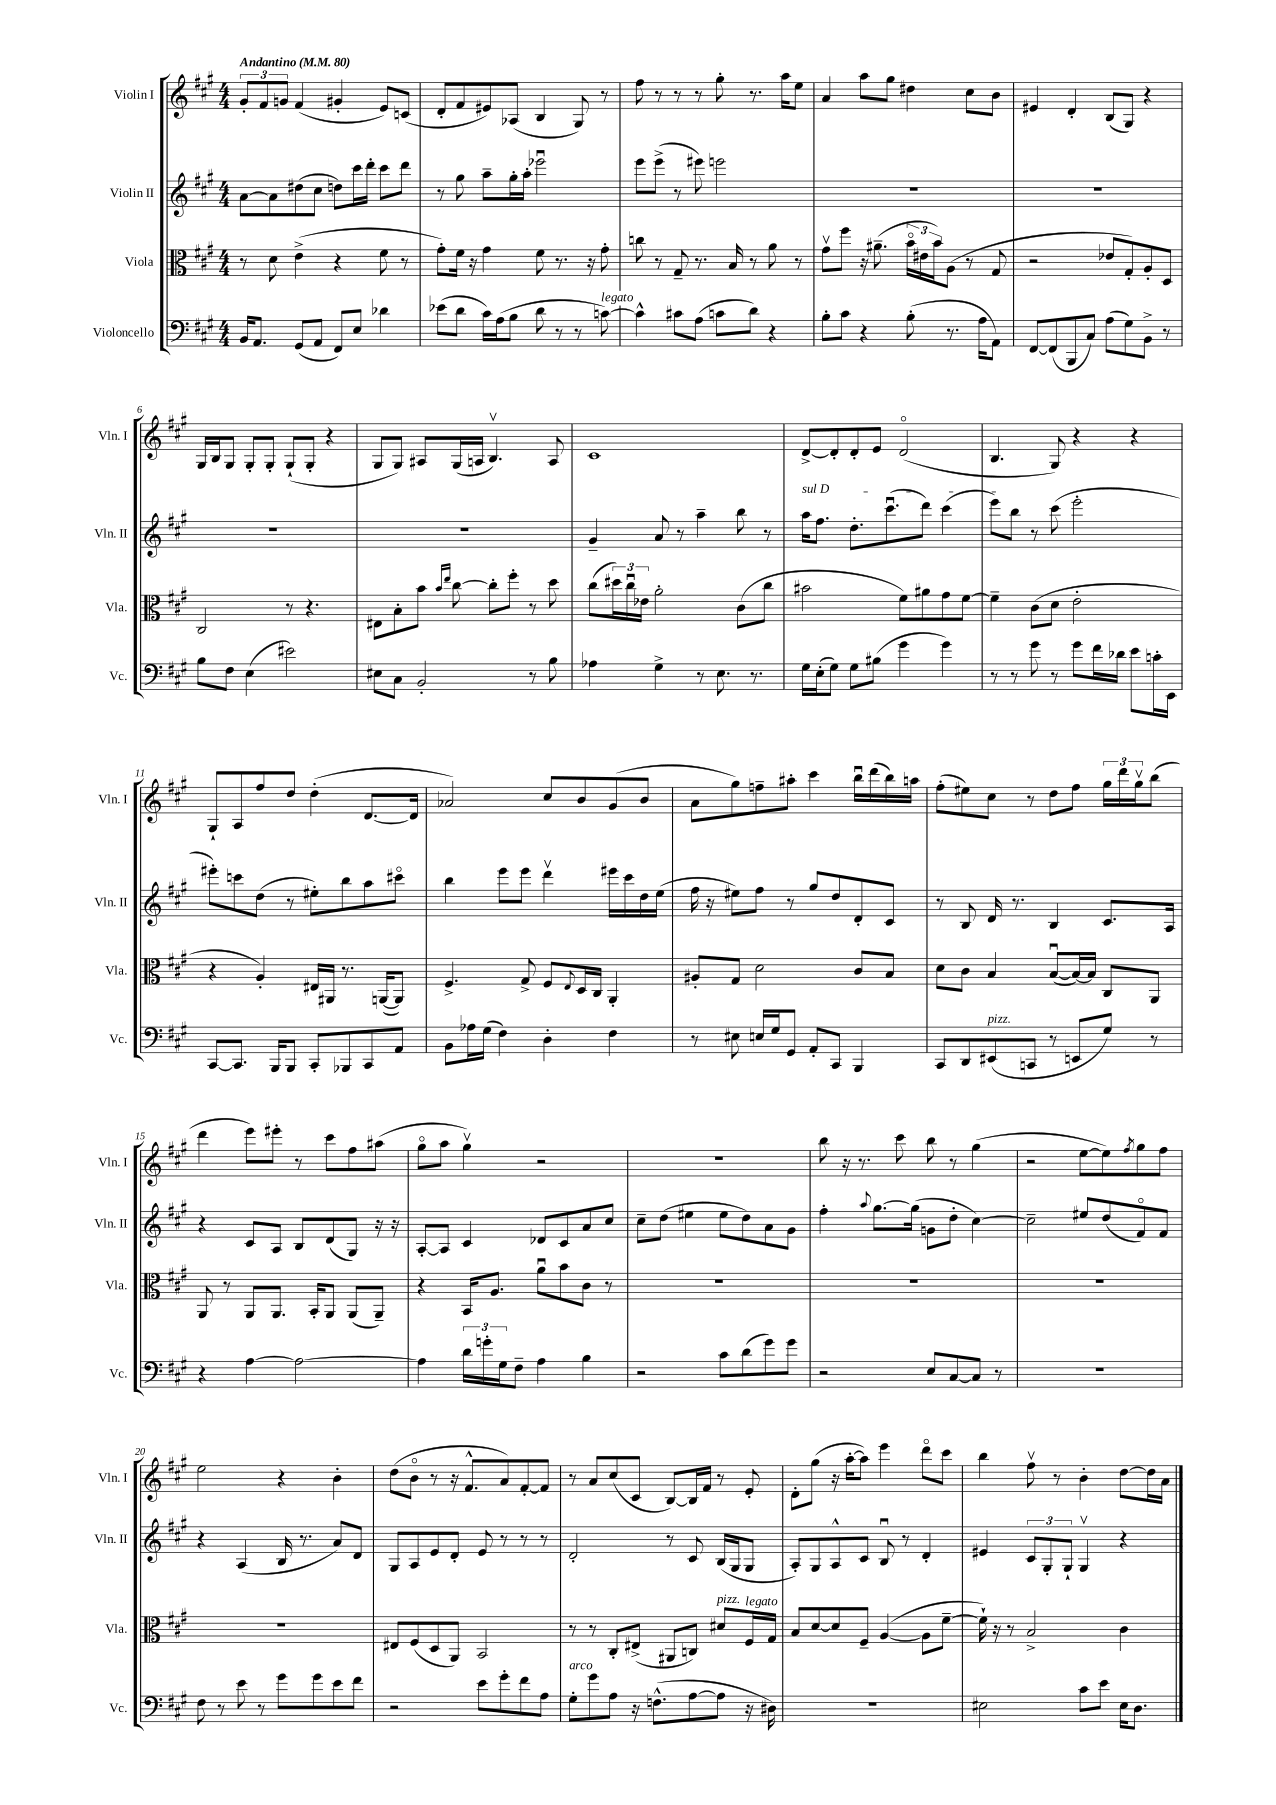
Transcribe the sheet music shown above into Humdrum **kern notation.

**kern	**kern	**kern	**kern
*staff4	*staff3	*staff2	*staff1
*clefF4	*clefC3	*clefG2	*clefG2
*k[f#c#g#]	*k[f#c#g#]	*k[f#c#g#]	*k[f#c#g#]
*M4/4	*M4/4	*M4/4	*M4/4
*MM80	*MM80	*MM80	*MM80
16BB/LK	8r	[8a\L	12g#'/L
8.AA/J	.	.	.
.	.	.	12f#/
.	8d\	8a\]	.
.	.	.	12g/J
(8GG#/L	(4e^\	(8dd#\	(4f#/
8AA/J	.	8cc#\J	.
8FF#/L)	4r	8dd\L)	4g#'/
8E/J	.	16ccc#\L	.
.	.	16ddd'\JJ	.
4d-\	8f#\	8ccc#\L	8e/L)
.	8r	8ddd\J	(8c/J
=	=	=	=
(8e-\L	8g#'\L)	8r	8d'/L
8d\J	16f#\Jk	8gg#\	8f#/
.	16r	.	.
16c#\LL)	4g#\	8aa~\L	8e#/)
(16A\J	.	.	.
8B\J	.	16gg#'\L	(8A-/J
.	.	16aa'\JJ	.
8d\	8f#\	2eee-u\	4B/
8r	8.r	.	.
8r	.	.	8G#/)
.	16r	.	.
[8c\)	8g#'\	.	8r
=	=	=	=
4c^^\]	8cc\	8eee\L	8ff#\
.	8r	(8eee^\J	8r
8c#\L	8G#~/	8r	8r
(8A\J	8.r	8eee#\)	8r
8c\L	.	2eee\	8gg#'\
.	16B/	.	.
8d\J)	8r	.	8.r
4r	8a\	.	.
.	.	.	16aa\LK
.	8r	.	8ee\J
=	=	=	=
8B'\L	8g#v\L	1r	4a/
8c#\J	8ff#\J	.	.
4r	16r	.	8aa\L
.	(8.a#~\	.	.
.	.	.	8gg#\J
(8B'\	24bo\LL	.	4dd#\
.	24e#\	.	.
.	24b\J)	.	.
8.r	(8A\J	.	.
.	8r	.	8cc#\L
16A\LK	.	.	.
8AA\J)	8G#/	.	8b\J
=	=	=	=
[8FF#/L	2r	1r	4e#/
(8FF#/]	.	.	.
8BBB/	.	.	4d'/
8C#/J)	.	.	.
(8A\L	8e-/L	.	(8B/L
8G#\)	8G#'/)	.	8G#/J)
8BB^\J	8A'/	.	4r
8r	8D/J	.	.
=	=	=	=
8B\L	2C#/	1r	16G#/LL
.	.	.	16B/J
8F#\J	.	.	8G#/J
(4E\	.	.	8G#'/L
.	.	.	8G#'/J
2e#\)	8r	.	(8G#`/L
.	4.r	.	8G#'/J
.	.	.	4r
=	=	=	=
8E#\L	8E#\L	1r	8G#/L
8C#\J	8B'\	.	8G#/J)
2BB'/	8b\J	.	8A#/L
.	16qqb/LL	.	.
.	16qqee/JJ	.	.
.	[8cc#\	.	(16G#/L
.	.	.	16A/JJ
.	8cc#'\]L	.	4.Bv/)
.	8ff#'\J	.	.
8r	8r	.	.
8B\	8dd\	.	8A/
=	=	=	=
4A-\	(8cc#\L	4g#~/	1c#
.	24dd#\L)	.	.
.	24cc#u\	.	.
.	24e-\JJ	.	.
4G#^\	2a'\	8a/	.
.	.	8r	.
8r	.	4aa~\	.
8.E\	.	.	.
.	(8c#\L	8bb\	.
8.r	.	.	.
.	8cc#\J	8r	.
=	=	=	=
16G#\LL	2b#\	16aa\LK	[8d^/L
(16E'\J	.	8.ff#\J	.
8G#\J)	.	.	8d'/]
8G#\L	.	8.dd'\L	8d'/
(8B#\J	.	.	8e/J
.	.	(8.ccc#u\	.
4g#\	8f#\L)	.	(2do/
.	8a#\	8ddd\J)	.
4g#\)	8g#\	(4ccc#\	.
.	[8f#\J	.	.
=	=	=	=
8r	4f#~\]	8eee\L)	4.B/
8r	.	8bb\J	.
8g#\	(8c#\L	8r	.
8r	8d\J	(8ccc#\	8G#/)
8g#\L	2e'\	2eee'\	4r
16f#\L	.	.	.
16d-\JJ	.	.	.
8e\L	.	.	4r
16c'\L	.	.	.
16EE\JJ	.	.	.
=	=	=	=
[8CC#/L	4r	8eee#'\L)	8G#`/L
8.CC#/]J	.	8ccc\	8A/
.	4A'/)	(8dd\J	8ff#/
16BBB/LK	.	.	.
8BBB/J	.	8r	8dd/J
8CC#'/L	16E#/LL	8ee#'\L)	(4dd'\
.	16AA#/JJ	.	.
8BBB-/	8.r	8bb\	.
8CC#/	.	8aa\	[8.d/L
.	([16AA/LK	.	.
8AA/J	8AA/]J)	8ccc#o\J	.
.	.	.	16d/]Jk
=	=	=	=
8BB\L	4.F#^/	4bb\	2a-/)
16A-\L	.	.	.
(16G#\JJ	.	.	.
4F#\)	.	8eee\L	.
.	8G#^/	8eee\J	.
4D'\	8F#/L	4dddv\	8cc#/L
.	8qqE/	.	.
.	16D/L	.	8b/
.	16C#/JJ	.	.
4F#\	4AA'/	16eee#\LL	(8g#/
.	.	16ccc#\	.
.	.	16dd\	8b/J
.	.	(16ee\JJ	.
=	=	=	=
8r	8A#'/L	16ff#\	8a\L
.	.	16r	.
8E#\	8G#/J	8ee#\L)	8gg#\)
16E/LL	2d\	8ff#\J	8ff~\
16G#/J	.	.	.
8GG#/J	.	8r	8aa#'\J
8AA'/L	.	8gg#/L	4ccc#\
8CC#/J	.	8dd/	.
4BBB/	8c#/L	8d'/	16bbu\LL
.	.	.	(16ddd\
.	8B/J	8c#/J	16bb\)
.	.	.	16aa\JJ
=	=	=	=
8CC#/L	8d\L	8r	(8ff#'\L
8DD/	8c#\J	8B/	8ee#\)
(8EE#/	4B/	16d/	8cc#\J
.	.	8.r	.
8CC/J	.	.	8r
8r	([8Bu/L	4B/	8dd\L
8EE/L	16B/_L)	.	8ff#\J
.	16B/]JJ	.	.
8G#/J)	8C#/L	8.c#/L	24gg#\LL
.	.	.	24ddd\
.	.	.	24gg#v\J
8r	8AA/J	.	(8bb\J
.	.	16A/Jk	.
=	=	=	=
4r	8AA/	4r	4ddd\
.	8r	.	.
[4A\	8AA/L	8c#/L	8eee\L)
.	8.AA/J	8A/J	8eee#'\J
2A\_	.	8B/L	8r
.	16BB'/LK	.	.
.	8AA/J	(8d/	8ccc#\L
.	(8AA/L	8G#/J)	8ff#\
.	8AA~/J)	16r	(8aa#\J
.	.	16r	.
=	=	=	=
4A\]	4r	[8A'/L	8gg#o\L
.	.	8A/]J	8aa\J
24d\LL	16BB/LK	4c#/	4gg#v\)
24g'\	.	.	.
.	8.A/J	.	.
24G#\J	.	.	.
8F#~\J	.	.	.
4A\	8au\L	8d-/L	2r
.	8b\	8c#/	.
4B\	8c#\J	8a/	.
.	8r	8cc#/J	.
=	=	=	=
2r	1r	8cc#~\L	1r
.	.	(8dd\J	.
.	.	4ee#\	.
8c#\L	.	8ee#\L	.
(8d\	.	8dd\)	.
8g#\)	.	8a\	.
8g#\J	.	8g#\J	.
=	=	=	=
2r	1r	4ff#'\	8bb\
.	.	.	16r
.	.	.	8.r
.	.	8qqaa/	.
.	.	[8.gg#\L	.
.	.	.	8ccc#\
.	.	(16gg#\]Jk	.
8E/L	.	8g\L	8bb\
[8C#/	.	8dd'\J	8r
8C#/]J	.	[4cc#\)	(4gg#\
8r	.	.	.
=	=	=	=
1r	1r	2cc#~\]	2r
.	.	8ee#/L	[8ee\L
.	.	(8dd/	8ee\])
.	.	.	8qff#/
.	.	8f#o/)	8gg#\
.	.	8f#/J	8ff#\J
=	=	=	=
8F#\	1r	4r	2ee\
8r	.	.	.
8e\	.	(4A/	.
8r	.	.	.
8g#\L	.	16B/	4r
.	.	8.r	.
8g#\	.	.	.
8e\	.	8a/L)	4b'\
8f#\J	.	8d/J	.
=	=	=	=
2r	8E#/L	8G#/L	(8dd\L
.	(8F#/	8A/	8bo\J
.	8D/	8e/	8r
.	8AA/J)	8d'/J	16r
.	.	.	8.f#^^/L
8e\L	2BB/	8e/	.
8g#'\	.	8r	8a/)
8f#\	.	8r	[8f#'/
8A\J	.	8r	8f#/]J
=	=	=	=
8G#'\L	8r	2d'/	8r
8g#\	8r	.	8a/L
8A\J	8C#'/L	.	(8cc#/
16r	(8E#^/J	.	8c#/J
(8.F^^\L	.	.	.
.	8AA#/L	8r	[8B/L)
[8A\	8C/J)	8c#/	16B/]L
.	.	.	16f#/JJ
8A\]J	8d#/L	(16B/LL	8r
.	.	16G#/J	.
16r	16F#/L	8G#/J	8e'/
16D#\)	16G#/JJ	.	.
=	=	=	=
1r	8B/L	8A'/L)	8d'\L
.	[8d/	8G#/	(8gg#\J
.	8d/]	8A^^/	16r
.	.	.	[16aa'\LK
.	8F#~/J	8c#/J	8aa\]J)
.	([4A/	8Bu/	4eee\
.	.	8r	.
.	8A\]L	4d'/	8dddo\L
.	[8f#~\J	.	8ccc#\J
=	=	=	=
2E#\	16f#`\])	4e#/	4bb\
.	16r	.	.
.	8r	.	.
.	2B^/	12c#/L	8ff#v\
.	.	12G#'/	.
.	.	.	8r
.	.	12G#`/J	.
8c#\L	.	4G#v/	4b'\
8e\J	.	.	.
16E#\LK	4c#\	4r	[8dd\L
8.D\J	.	.	.
.	.	.	16dd\]L
.	.	.	16a\JJ
==	==	==	==
*-	*-	*-	*-
